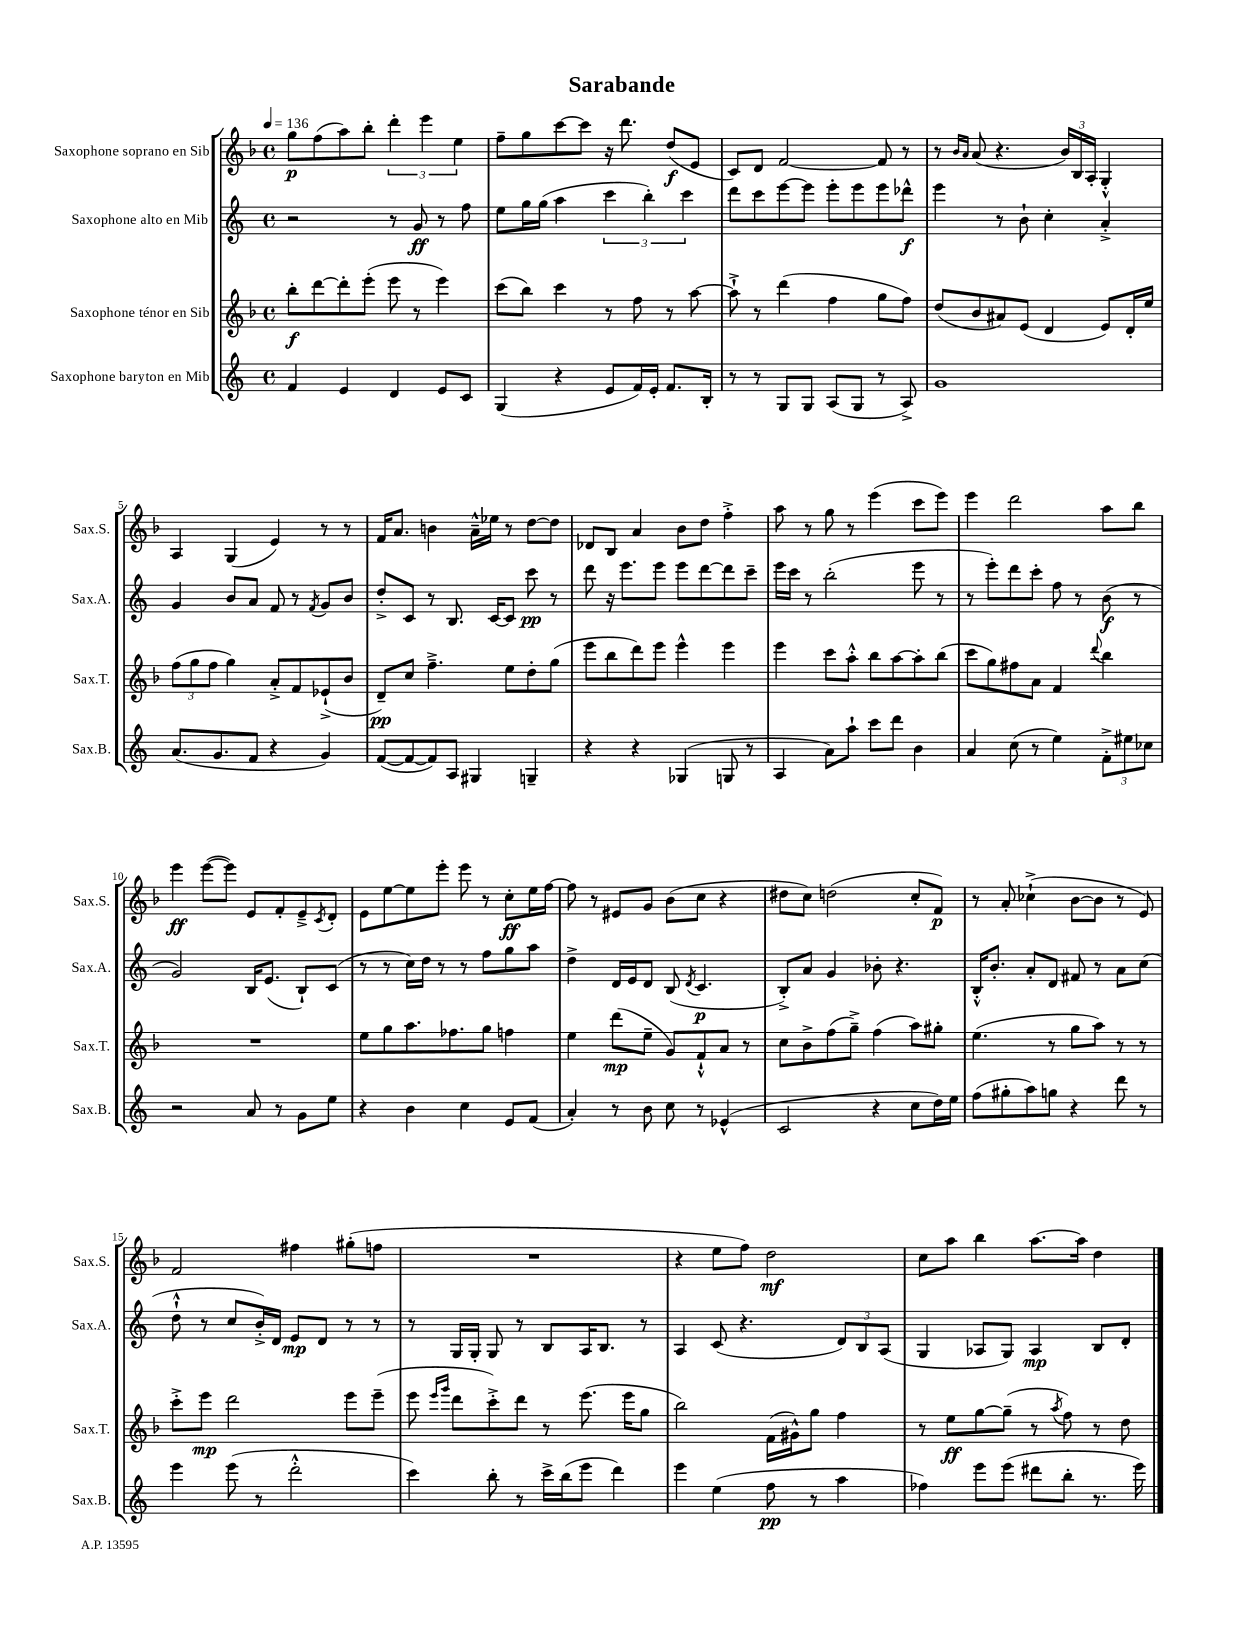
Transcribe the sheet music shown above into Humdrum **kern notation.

**kern	**kern	**kern	**kern
*staff4	*staff3	*staff2	*staff1
*clefG2	*clefG2	*clefG2	*clefG2
*k[]	*k[b-]	*k[]	*k[b-]
*M4/4	*M4/4	*M4/4	*M4/4
*met(c)	*met(c)	*met(c)	*met(c)
*MM136	*MM136	*MM136	*MM136
4f/	8bb-'\L	2r	8gg\L
.	[8ddd\	.	(8ff\
4e/	8ddd'\]	.	8aa\)
.	(8eee'\J	.	8bb-'\J
4d/	8eee\	8r	6ddd'\
.	8r	8g/	.
.	.	.	6eee\
8e/L	4eee\)	8r	.
.	.	.	6ee\
8c/J	.	8ff\	.
=	=	=	=
(4G/	(8ccc\L	8ee\L	8ff~\L
.	8bb-\J)	16gg\L	8gg\
.	.	(16gg\JJ	.
4r	4ccc\	4aa\	[8ccc\
.	.	.	8ccc\]J
8e/L	8r	6ccc\	16r
.	.	.	8.ddd\
16f/L)	8ff\	.	.
.	.	6bb'\)	.
16e'/JJ	.	.	.
8.f/L	8r	.	(8dd/L
.	.	6ccc\	.
.	[8aa\	.	8e/J
16B'/Jk	.	.	.
=	=	=	=
8r	8aa`^\]	8ddd\L	8c/L)
8r	8r	8ccc\	8d/J
8G/L	(4ddd\	[8eee\	[2f/
8G/J	.	8eee\]J	.
(8A/L	4ff\	8eee'\L	.
8G/J	.	8eee\	.
8r	8gg\L	8eee\	8f/]
8A^/)	8ff\J)	8ddd-^^\J	8r
=	=	=	=
1g	(8dd/L	4eee\	8r
.	.	.	16qqb-/LL
.	.	.	16qqa/JJ
.	8b-/	.	(8a/
.	8a#/)	8r	4.r
.	(8e/J	8b`\	.
.	4d/	4cc'\	.
.	.	.	24b-/LL)
.	.	.	24B-/
.	.	.	24A'/JJ
.	8e/L)	4a'^/	4G'^^/
.	16d'/L	.	.
.	16ee/JJ	.	.
=	=	=	=
(8.a/L	(12ff\L	4g/	4A/
.	12gg\	.	.
.	12ff\J	.	.
8.g/	.	.	.
.	4gg\)	8b/L	(4G/
8f/J	.	8a/J	.
4r	8a'^/L	8f/	4e/)
.	8f/	8r	.
.	.	8qf/	.
4g/)	(8e-`^/	8g/L	8r
.	8b-/J	8b/J	8r
=	=	=	=
([8f/L	8d~/L)	8dd'^/L	16f/LK
.	.	.	8.a/J
8f/_	8cc/J	8c/J	.
8f/])	4.ff~^\	8r	4b\
8A/J	.	8.B/	.
4G#/	.	.	16a~^^\LL
.	.	[16c/LK	16ee-\JJ
.	8ee\L	8c/]J	8r
4G~/	8dd'\	8ccc\	[8dd\L
.	(8gg\J	8r	8dd\]J
=	=	=	=
4r	8eee\L	8ddd\	8d-/L
.	8bb-\	16r	8B-/J
.	.	8.eee\L	.
4r	8ddd\)	.	4a/
.	8eee\J	8eee\J	.
(4G-/	4eee^^\	8eee\L	8b-\L
.	.	[8ddd\	8dd\J
8G/	4eee\	8ddd\]	4ff'^\
8r	.	8ccc~\J	.
=	=	=	=
4A/	4eee\	16eee\LL	8aa\
.	.	16ccc\JJ	.
.	.	8r	8r
8a\L)	8ccc\L	(2bb'\	8gg\
8aa`\J	8aa'^^\J	.	8r
8ccc\L	8bb-\L	.	(4eee\
8ddd\J	[8aa\	.	.
4b\	8aa'\]	8eee\	8ccc\L
.	(8bb-\J	8r	8eee\J)
=	=	=	=
4a/	8ccc\L	8r	4eee\
.	8gg\)	8eee'\L)	.
(8cc\	8ff#\	8ddd\	2ddd\
8r	8a\J	8ccc'\J	.
4ee\)	4f/	8ff\	.
.	.	8r	.
.	8qqddd/	.	.
12f'^\L	4bb-\	(8b\	8aa\L
12ee#\	.	.	.
.	.	8r	8bb-\J
12cc-\J	.	.	.
=	=	=	=
2r	1r	2g/)	4eee\
.	.	.	([8eee\L
.	.	.	8eee\]J)
8a/	.	16B/LK	8e/L
.	.	(8.e/J	.
8r	.	.	8f'/
8g\L	.	8B`/L)	8e~^/
.	.	.	8qc/
8ee\J	.	(8c/J	8d'/J
=	=	=	=
4r	8ee\L	8r	8e\L
.	8gg\	8r	[8ee\
4b\	8.aa\	16cc\LL)	8ee\]
.	.	16dd\JJ	.
.	.	8r	8eee'\J
.	8.ff-\	.	.
4cc\	.	8r	8eee\
.	8gg\J	8ff\L	8r
8e/L	4ff\	8gg\	8cc'\L
(8f/J	.	8aa\J	16ee\L
.	.	.	[16ff\JJ
=	=	=	=
4a'/)	4ee\	4dd^\	8ff\]
.	.	.	8r
8r	(8ddd\L	16d/LL	8e#/L
.	.	16e/J	.
8b\	8ee~\J	8d/J	8g/J
8cc\	8g/L)	(8B/	(8b-\L
.	.	8qd/	.
8r	8f`^^/	4.c/	8cc\J
(4e-^^/	8a/J	.	4r
.	8r	.	.
=	=	=	=
2c/	8cc\L	8B'^/L)	8dd#\L
.	8b-^\	8a/J	8cc\J)
.	(8ff\	4g/	(2dd\
.	8gg~^\J)	.	.
4r	(4ff\	8b-'\	.
.	.	4.r	.
8cc\L	8aa\L)	.	8cc'/L
16dd\L)	8gg#'\J	.	8f/J)
16ee\JJ	.	.	.
=	=	=	=
(8ff\L	(4.ee\	16B'^^/LK	8r
.	.	8.b'/J	.
8gg#'\	.	.	8a'/
8aa\)	.	8a'/L	(4cc-`^\
8gg\J	8r	8d/J	.
4r	8gg\L	8f#/	[8b-\L
.	8aa\J)	8r	8b-\]J
8ddd\	8r	8a\L	8r
8r	8r	(8cc\J	8e/)
=	=	=	=
4eee\	8ccc'^\L	8dd`^^\	2f/
.	8eee\J	8r	.
(8eee\	2ddd\	8cc/L	.
8r	.	16b'^/L)	.
.	.	16d/JJ	.
2ddd'^^\	.	8e/L	4ff#\
.	.	8d/J	.
.	8eee\L	8r	(8gg#'\L
.	(8eee~\J	8r	8ff\J
=	=	=	=
4ccc\)	8eee\	8r	1r
.	16qqeee/LL	.	.
.	16qqggg/JJ	.	.
.	8ddd\L	16G/LL	.
.	.	16G'/JJ	.
8bb'\	8ccc'^\)	8G/	.
8r	8ddd\J	8r	.
16ccc^\LL	8r	8B/L	.
(16bb\J	.	.	.
8eee\J	(8.eee\	16A/K	.
.	.	8.B/J	.
4ddd\)	.	.	.
.	16eee\LK	.	.
.	8gg\J	8r	.
=	=	=	=
4eee\	2bb-\)	4A/	4r
(4ee\	.	(8c/	8ee\L
.	.	4.r	8ff\J)
8ff\	(16f\LL	.	2dd\
.	16g#^^\J)	.	.
8r	8gg\J	.	.
4aa\	4ff\	12d/L)	.
.	.	12B/	.
.	.	(12A/J	.
=	=	=	=
4ff-\)	8r	4G/	8cc\L
.	8ee\L	.	8aa\J
8eee\L	[8gg\	8A-/L	4bb-\
(8eee\J	(8gg~\]J	8G/J)	.
8ddd#\L	8r	4A-/	[8.aa\L
.	8qaa/	.	.
8bb'\J	8ff\)	.	.
.	.	.	16aa\]Jk
8.r	8r	8B/L	4dd\
.	8dd\	8d'/J	.
16eee\)	.	.	.
==	==	==	==
*-	*-	*-	*-
